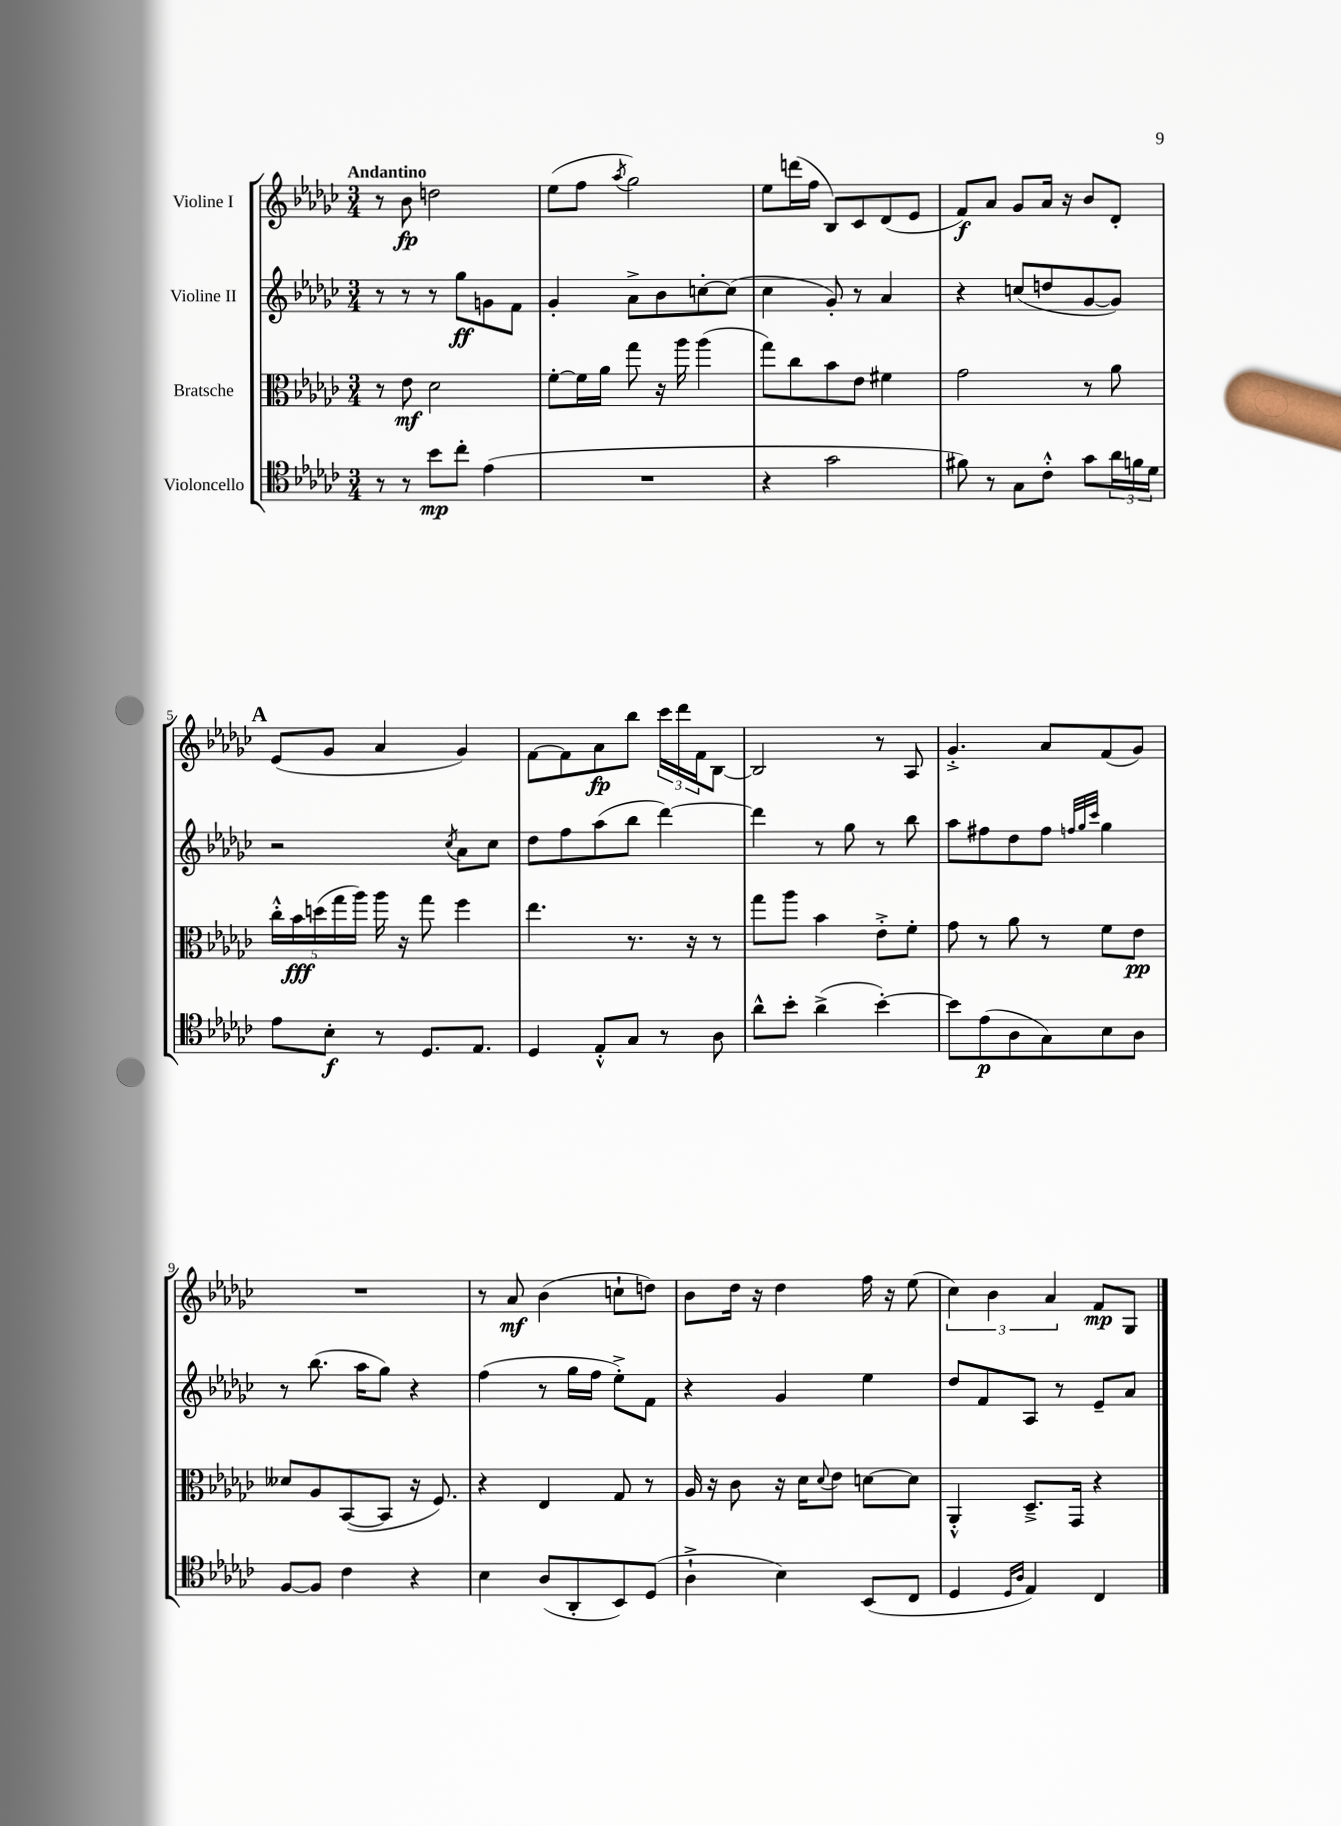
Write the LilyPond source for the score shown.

<<
\new StaffGroup <<
\new Staff = "s0" \with { instrumentName = "Violine I" } {
    \clef treble \key ges \major \numericTimeSignature \time 3/4 \tempo "Andantino"
    r8 bes'8\fp d''2 |
    ees''8( f''8 \acciaccatura { aes''8 } ges''2) |
    ees''8 d'''16( f''16 bes8) ces'8 des'8( ees'8 |
    f'8\f) aes'8 ges'8 aes'16 r16 bes'8 des'8-. |
    \mark \markup { \bold "A" } ees'8( ges'8 aes'4 ges'4) |
    f'8~ f'8 aes'8\fp bes''8 \tuplet 3/2 { ces'''16 des'''16 f'16 } bes8~ |
    bes2 r8 aes8 |
    ges'4.-.-> aes'8 f'8( ges'8) |
    R2. |
    r8 aes'8\mf bes'4( c''8-! d''8) |
    bes'8 des''16 r16 des''4 f''16 r16 ees''8( |
    \tuplet 3/2 { ces''4) bes'4 aes'4 } f'8\mp ges8 \bar "|." |
}
\new Staff = "s1" \with { instrumentName = "Violine II" } {
    \clef treble \key ges \major \numericTimeSignature \time 3/4
    r8 r8 r8 ges''8\ff g'8 f'8 |
    ges'4-. aes'8-> bes'8 c''8~-. c''8( |
    ces''4 ges'8-.) r8 aes'4 |
    r4 c''8( d''8 ges'8~ ges'8) |
    \mark \markup { \bold "A" } r2 \acciaccatura { ces''8 } aes'8 ces''8 |
    des''8 f''8 aes''8( bes''8 des'''4~) |
    des'''4 r8 ges''8 r8 bes''8 |
    aes''8 fis''8 des''8 fis''8 \grace { f''32 ges''32 ces'''32 } ges''4 |
    r8 bes''8.( aes''16 ges''8) r4 |
    f''4( r8 ges''16 f''16 ees''8-.->) f'8 |
    r4 ges'4 ees''4 |
    des''8 f'8 aes8 r8 ees'8-- aes'8 \bar "|." |
}
\new Staff = "s2" \with { instrumentName = "Bratsche" } {
    \clef alto \key ges \major \numericTimeSignature \time 3/4
    r8 ees'8\mf des'2 |
    f'8~-. f'16 aes'16 ges''8 r16 aes''16 aes''4( |
    ges''8) ces''8 bes'8 ees'8 fis'4 |
    ges'2 r8 aes'8 |
    \mark \markup { \bold "A" } \tuplet 5/4 { ces''16-.-^ bes'16\fff d''16( ges''16 aes''16) } aes''16 r16 ges''8 f''4 |
    ees''4. r8. r16 r8 |
    ges''8 aes''8 bes'4 ees'8-.-> f'8-. |
    ges'8 r8 aes'8 r8 f'8 ees'8\pp |
    deses'8 aes8 bes,8~( bes,8 r16 f8.) |
    r4 ees4 ges8 r8 |
    aes16 r16 ces'8 r16 des'16 \appoggiatura { des'8 } ees'8 d'8~ d'8 |
    aes,4-.-^ des8.---> ges,16 r4 \bar "|." |
}
\new Staff = "s3" \with { instrumentName = "Violoncello" } {
    \clef tenor \key ges \major \numericTimeSignature \time 3/4
    r8 r8 bes'8\mp ces''8-. ees'4( |
    R2. |
    r4 ges'2 |
    fis'8) r8 ges8 ces'8-.-^ ges'8 \tuplet 3/2 { aes'16 f'16 des'16 } |
    \mark \markup { \bold "A" } ees'8 bes8-.\f r8 des8. ees8. |
    des4 ees8-.-^ ges8 r8 aes8 |
    aes'8-^ bes'8-. aes'4->( bes'4~-.) |
    bes'8 ees'8\p( aes8 ges8) bes8 aes8 |
    f8~ f8 ces'4 r4 |
    bes4 aes8( aes,8-. bes,8) des8( |
    aes4-!-> bes4) bes,8( ces8 |
    des4 \grace { des16 aes16 } ees4) ces4 \bar "|." |
}
>>
>>
